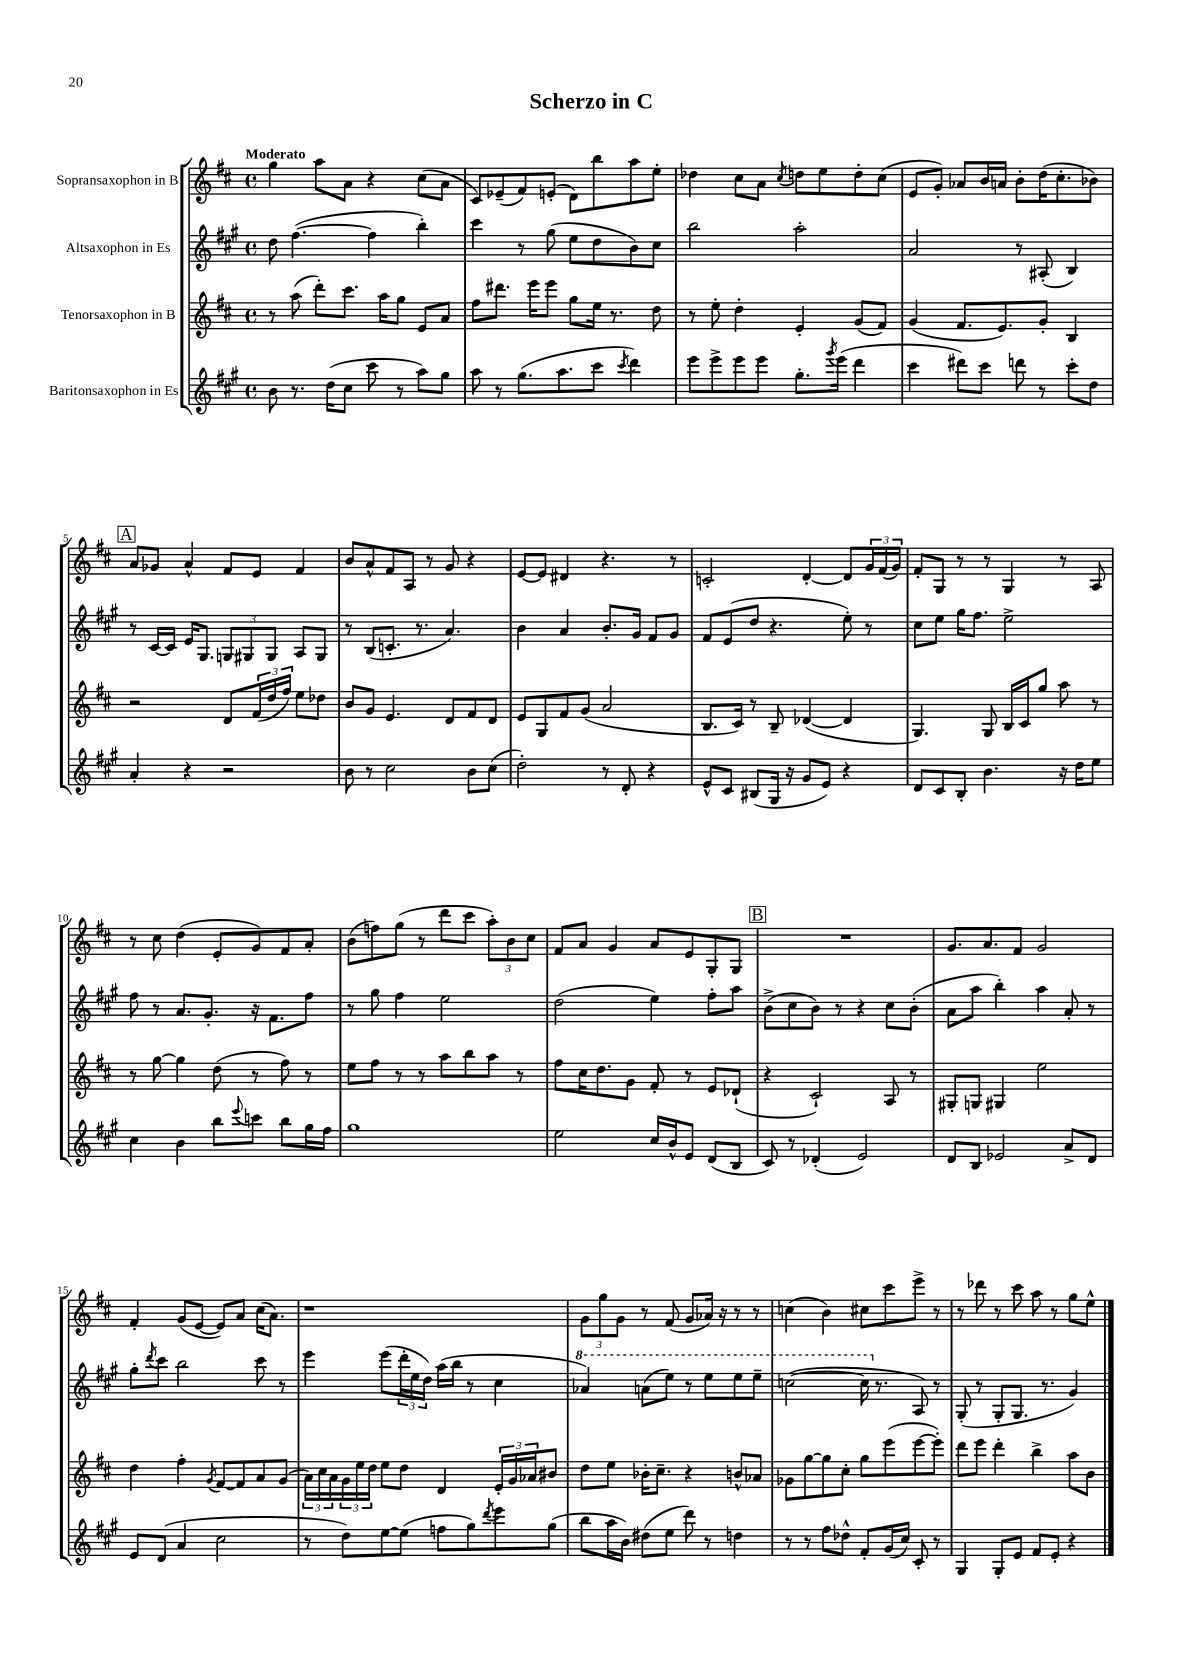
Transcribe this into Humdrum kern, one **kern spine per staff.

**kern	**kern	**kern	**kern
*staff4	*staff3	*staff2	*staff1
*clefG2	*clefG2	*clefG2	*clefG2
*k[f#c#g#]	*k[f#c#]	*k[f#c#g#]	*k[f#c#]
*M4/4	*M4/4	*M4/4	*M4/4
*met(c)	*met(c)	*met(c)	*met(c)
8b	8r	8dd	4gg
8.r	(8aa	([4.ff#	.
.	8ddd')	.	8aa
(16dd	.	.	.
8cc#	8.ccc#	.	8a
8ccc#	.	4ff#]	4r
.	16aa	.	.
8r	8gg	.	.
8aa)	8e	4bb')	(8cc#
8gg#	8a	.	8a
=	=	=	=
8aa	8ff#	4ccc#	8c#)
8r	8.ddd#	.	(8e-~
(8.gg#	.	8r	8f#)
.	16eee	.	.
.	8eee	(8gg#	(8e'
8.aa	.	.	.
.	8gg	8ee	8d)
8ccc#	16ee	8dd	8bb
.	8.r	.	.
8qccc#	.	.	.
4ddd)	.	8b)	8aa
.	8dd	8cc#	8ee'
=	=	=	=
8eee	8r	2bb	4dd-
8eee^	8ee'	.	.
8eee	4dd'	.	8cc#
8eee	.	.	8a
.	.	.	8qcc#
8.gg#'	4e'	2aa'	8dd
.	.	.	8ee
8qggg#	.	.	.
(16eee	.	.	.
4ddd	(8g	.	8dd'
.	8f#)	.	(8cc#
=	=	=	=
4ccc#	(4g	2a	8e
.	.	.	8g')
8ddd#)	8.f#	.	8a-
8ccc#	.	.	16b
.	8.e)	.	16a
8ddd	.	8r	8b'
8r	8g'	(8A#'	(16dd
.	.	.	8.cc#'
8ccc#'	4B	4B)	.
8dd	.	.	8b-)
=	=	=	=
4a'	2r	8r	8a
.	.	[16c#	8g-
.	.	16c#]	.
4r	.	16e	4a^^
.	.	8.G#	.
2r	8d	12G	8f#
.	.	12G#	.
.	(24f#	.	8e
.	24dd	12G#	.
.	24ff#)	.	.
.	8ee	8A	4f#
.	8dd-	8G#	.
=	=	=	=
8b	8b	8r	8b
8r	8g	(8B	8a^^
2cc#	4.e	8.c'	8f#
.	.	.	8A
.	.	8.r	.
.	.	.	8r
.	8d	4.a)	8g
8b	8f#	.	4r
(8cc#	8d	.	.
=	=	=	=
2dd')	8e	4b	[8e
.	8G	.	8e]
.	8f#	4a	4d#
.	(8g	.	.
8r	2a	8.b'	4.r
8d'	.	.	.
.	.	16g#	.
4r	.	8f#	.
.	.	8g#	8r
=	=	=	=
8e^^	8.B	8f#	2c'
8c#	.	(8e	.
.	16c#)	.	.
(8B#	8r	8dd	.
16G#	8B~	4.r	.
16r	.	.	.
8g#	([4d-	.	[4d'
8e)	.	.	.
4r	4d-]	8ee')	8d]
.	.	8r	24g
.	.	.	(24f#
.	.	.	24g)
=	=	=	=
8d	4.G)	8cc#	8f#'
8c#	.	8ee	8G
8B'	.	16gg#	8r
.	.	8.ff#	.
4.b	8G	.	8r
.	16B	2ee^	4G
.	16c#	.	.
.	8gg	.	.
16r	8aa	.	8r
16dd	.	.	.
8ee	8r	.	8A
=	=	=	=
4cc#	8r	8ff#	8r
.	[8gg	8r	8cc#
4b	4gg]	8.a	(4dd
.	.	8.g#'	.
8bb	(8dd	.	8e'
8qqeee	.	.	.
8ccc	8r	16r	8g)
.	.	8.f#	.
8bb	8ff#)	.	8f#
16gg#	8r	8ff#	8a'
16ff#	.	.	.
=	=	=	=
1gg#	8ee	8r	(8b
.	8ff#	8gg#	8ff)
.	8r	4ff#	(8gg
.	8r	.	8r
.	8aa	2ee	8ddd
.	8bb	.	8ccc#
.	8aa	.	12aa')
.	.	.	12b
.	8r	.	.
.	.	.	12cc#
=	=	=	=
2ee	8ff#	(2dd	8f#
.	16cc#	.	8a
.	8.dd	.	.
.	.	.	4g
.	8g	.	.
16cc#	8f#'	4ee)	8a
16b^^	.	.	.
8e	8r	.	8e
(8d	8e	8ff#'	8G'
8B	(8d-`	8aa	8G
=	=	=	=
8c#)	4r	(8b^	1r
8r	.	8cc#	.
(4d-'	2c#`)	8b)	.
.	.	8r	.
2e)	.	4r	.
.	8A	8cc#	.
.	8r	(8b'	.
=	=	=	=
8d	8G#'	8a	8.g
8B	8G	8aa	.
.	.	.	8.a
2e-	4G#	4bb')	.
.	.	.	8f#
.	2ee	4aa	2g
8a^	.	8a'	.
8d	.	8r	.
=	=	=	=
8e	4dd	8gg#'	4f#'
.	.	8qddd	.
(8d	.	8ccc#	.
4a	4ff#'	2bb	(8g
.	.	.	[8e
.	8qg	.	.
2cc#	[8f#	.	8e])
.	8f#]	.	8a
.	8a	8ccc#	(16cc#
.	.	.	8.a)
.	(8g	8r	.
=	=	=	=
8r	24a)	4eee	1r
.	24cc#	.	.
.	24a	.	.
8dd)	24g	.	.
.	24ee	.	.
.	24dd	.	.
[8ee	8ee	(8eee	.
(8ee]	8dd	24ddd'	.
.	.	24ee	.
.	.	24dd)	.
8ff	4d	(16aa	.
.	.	16bb	.
8gg#)	.	8r	.
8qddd	.	.	.
8eee	24e'	4cc#	.
.	24g	.	.
.	24a-	.	.
(8gg#	8b#	.	.
=	=	=	=
8bb	8dd	4aa-)	12g
.	.	.	12gg
16aa	8ee	.	.
.	.	.	12g
16b)	.	.	.
(8dd#	16b-'	(8aa	8r
.	8.cc#~	.	.
8ee	.	8eee)	(8f#
8ddd)	4r	8r	8g
8r	.	8eee	16a-)
.	.	.	16r
4dd	8b^^	8eee	8r
.	8a-	8eee~	8r
=	=	=	=
8r	8g-	([2ccc	(4cc
8r	[8gg	.	.
8ff#	8gg]	.	4b)
8dd-^^	8cc#'	.	.
8f#'	8gg	16ccc]	8cc#
.	.	8.r	.
(16g#	(8eee	.	8ccc#
16cc#)	.	.	.
8c#'	[8eee	8A)	8eee^
8r	8eee'])	8r	8r
=	=	=	=
4G#	8ddd	(8G#'	8r
.	8eee	8r	8ddd-
8G#'	4ddd'	8G#'	8r
8e	.	8.G#	8ccc#
8f#	4bb^	.	8aa
.	.	8.r	.
8e'	.	.	8r
4r	8aa	4g#)	8gg
.	8b	.	8ee^^
==	==	==	==
*-	*-	*-	*-
